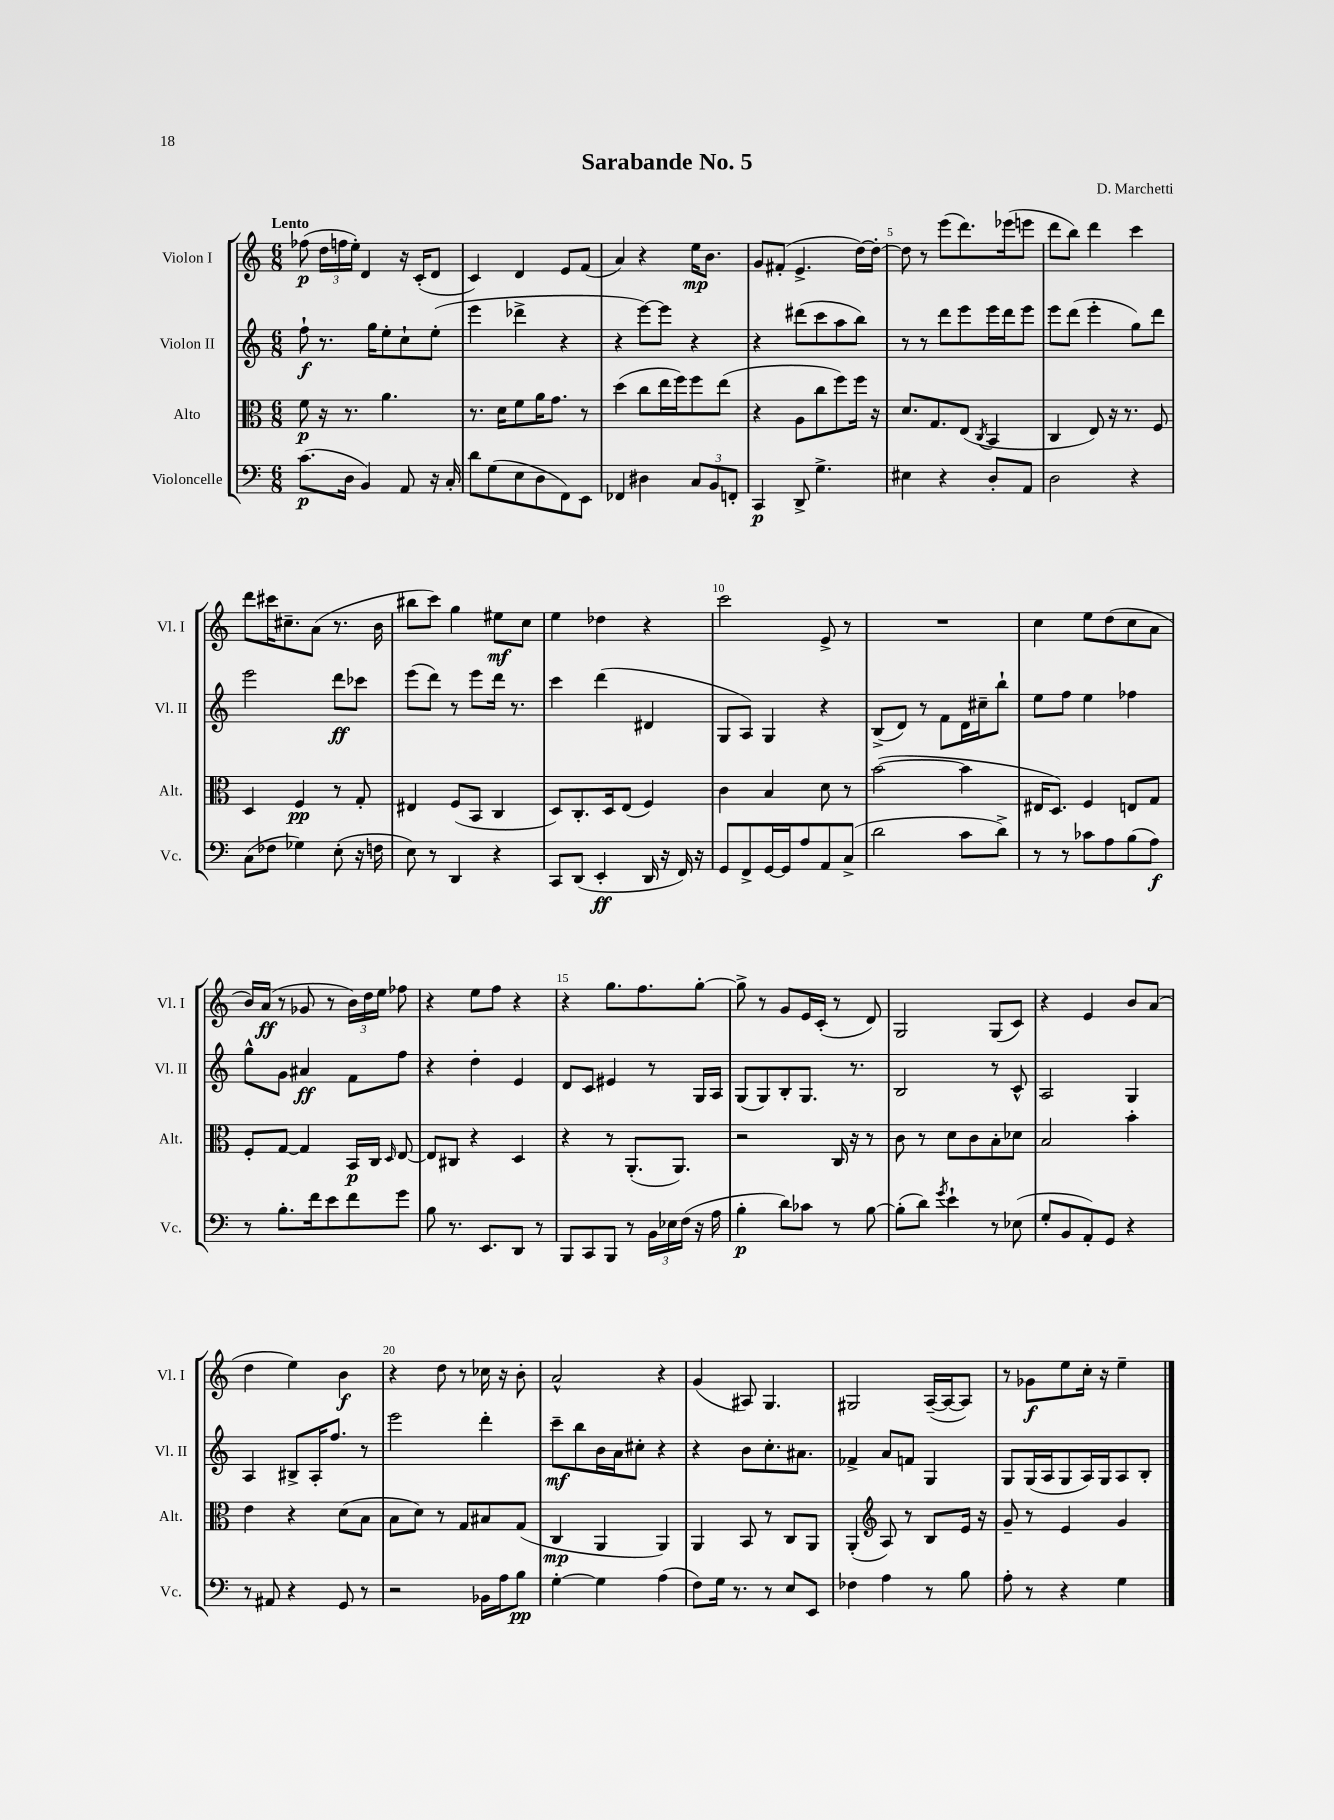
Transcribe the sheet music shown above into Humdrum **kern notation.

**kern	**kern	**kern	**kern
*staff4	*staff3	*staff2	*staff1
*clefF4	*clefC3	*clefG2	*clefG2
*k[]	*k[]	*k[]	*k[]
*M6/8	*M6/8	*M6/8	*M6/8
(8.c	8f	8ff`	(8ff-
.	16r	8.r	24dd
.	.	.	24ff
16D	8.r	.	.
.	.	.	24ee')
4BB)	.	.	4d
.	.	16gg	.
.	4.a	8ee'	.
8AA	.	8cc`	16r
.	.	.	(16c'
16r	.	(8ee'	8d
16C'	.	.	.
=	=	=	=
8d	8.r	4eee	4c)
(8G	.	.	.
.	16d	.	.
8E	8f	4ddd-^	4d
8D	16a	.	.
.	8.g	.	.
8FF)	.	4r	8e
8EE	8r	.	(8f
=	=	=	=
4FF-	(4dd	4r	4a)
4D#	8cc	[8eee)	4r
.	16ee	8eee]	.
.	16ff)	.	.
12C	8ff	4r	16ee
.	.	.	8.b
12BB	.	.	.
.	(8ee	.	.
12FF'	.	.	.
=	=	=	=
4CC	4r	4r	8g
.	.	.	(8f#'
8DD^	8A	(8ddd#	4.e^
4.G^	8cc	8ccc	.
.	8ff)	8aa	.
.	16ff	8bb)	[16dd)
.	16r	.	16dd'_
=	=	=	=
4E#	8.d	8r	8dd]
.	.	8r	8r
.	8.G	.	.
4r	.	8ddd	(8eee
.	(8E	8eee	8.ddd)
.	8qC	.	.
8D'	4BB	16eee	.
.	.	16ddd	(16eee-
8AA	.	8eee	8eee
=	=	=	=
2D	4C	8eee	8ddd
.	.	(8ddd	8bb)
.	8E)	4eee'	4ddd
.	16r	.	.
.	8.r	.	.
4r	.	8gg)	4ccc
.	8F	8ddd	.
=	=	=	=
(8C	4D	2eee	8ddd
8F-	.	.	16ccc#
.	.	.	8.cc#~
4G-)	4F	.	.
.	.	.	(8a
(8E'	8r	8ddd	8.r
16r	8G'	8ccc-	.
16F	.	.	16b
=	=	=	=
8E)	4E#	(8eee	8bb#
8r	.	8ddd)	8ccc)
4DD	(8F	8r	4gg
.	8BB	8eee	.
4r	4C	16ddd	8ee#
.	.	8.r	.
.	.	.	8cc
=	=	=	=
8CC	8D)	4ccc	4ee
(8DD	8.C'	.	.
4EE'	.	(4ddd	4dd-
.	16D	.	.
.	(8E	.	.
16DD	4F)	4d#	4r
16r	.	.	.
16FF)	.	.	.
16r	.	.	.
=	=	=	=
8GG	4c	8G	2ccc
8FF^	.	8A)	.
[16GG	4B	4G	.
16GG]	.	.	.
8A	.	.	.
8AA	8d	4r	8e^
(8C^	8r	.	8r
=	=	=	=
2d	([2b	(8B^	2.r
.	.	8d)	.
.	.	8r	.
.	.	8f	.
8c	4b]	16d	.
.	.	16cc#~	.
8d^)	.	8bb`	.
=	=	=	=
8r	16E#	8ee	4cc
.	8.D)	.	.
8r	.	8ff	.
8c-	4F	4ee	8ee
8A	.	.	(8dd
(8B	8E	4ff-	8cc
8A)	8G	.	8a
=	=	=	=
8r	8F'	8gg^^	16b)
.	.	.	(16a
8.B'	[8G	8g	8r
.	4G]	4a#	8g-
16f	.	.	.
8e	.	.	8r
8f	16BB	8f	24b)
.	.	.	24dd
.	16C	.	.
.	.	.	24ee
.	16qqD	.	.
8g	[8E	8ff	8ff-
=	=	=	=
8B	8E]	4r	4r
8.r	8C#	.	.
.	4r	4dd'	8ee
8.EE	.	.	.
.	.	.	8ff
8DD	4D	4e	4r
8r	.	.	.
=	=	=	=
8BBB	4r	8d	4r
8CC	.	8c	.
8BBB	8r	4e#	8.gg
8r	(8.AA'	.	.
.	.	.	8.ff
24BB	.	8r	.
24E-	.	.	.
.	8.AA)	.	.
(24F	.	.	.
16r	.	16G	[8gg'
16A	.	16A	.
=	=	=	=
4B'	2r	(8G	8gg^]
.	.	8G)	8r
8d)	.	8B'	8g
8c-	.	8.G	16e
.	.	.	(16c'
8r	16C	.	8r
.	16r	8.r	.
[8B	8r	.	8d)
=	=	=	=
(8B']	8c	2B	2G
8d)	8r	.	.
8qg	.	.	.
4e`	8d	.	.
.	8c	.	.
8r	8B'	8r	(8G
(8E-	8d-	8c^^	8c)
=	=	=	=
8G'	2B	2A	4r
8BB	.	.	.
8AA')	.	.	4e
8GG	.	.	.
4r	4b'	4G	8b
.	.	.	(8a
=	=	=	=
8r	4e	4A	4dd
8AA#	.	.	.
4r	4r	8B#^	4ee)
.	.	16A'	.
.	.	8.ff	.
8GG	(8d	.	4b
8r	8B	8r	.
=	=	=	=
2r	8B	2eee	4r
.	8d)	.	.
.	8r	.	8dd
.	8G	.	8r
16BB-	8B#	4ddd'	16cc-
16A	.	.	16r
8B	(8G	.	8b'
=	=	=	=
[4G'	4C	8ccc~	2a^^
.	.	8bb	.
4G]	4AA	16b	.
.	.	16a	.
.	.	8cc#'	.
(4A	4AA)	4r	4r
=	=	=	=
8F)	4AA	4r	(4g
16G	.	.	.
8.r	.	.	.
.	8BB	8b	8A#)
8r	8r	8.cc'	4.G
8E	8C	.	.
.	.	8.a#	.
8EE	8AA	.	.
=	=	=	=
4F-	(4AA'	4f-^	2G#
*	*clefG2	*	*
4A	8A)	8a	.
.	8r	8f	.
8r	8B	4G	([16A~
.	.	.	16A_
8B	16e	.	8A])
.	16r	.	.
=	=	=	=
8A'	8g~	8G	8r
8r	8r	(16G	8g-
.	.	16A	.
4r	4e	8G	8ee
.	.	16A)	16cc'
.	.	16G	16r
4G	4g	8A	4ee~
.	.	8B'	.
==	==	==	==
*-	*-	*-	*-
